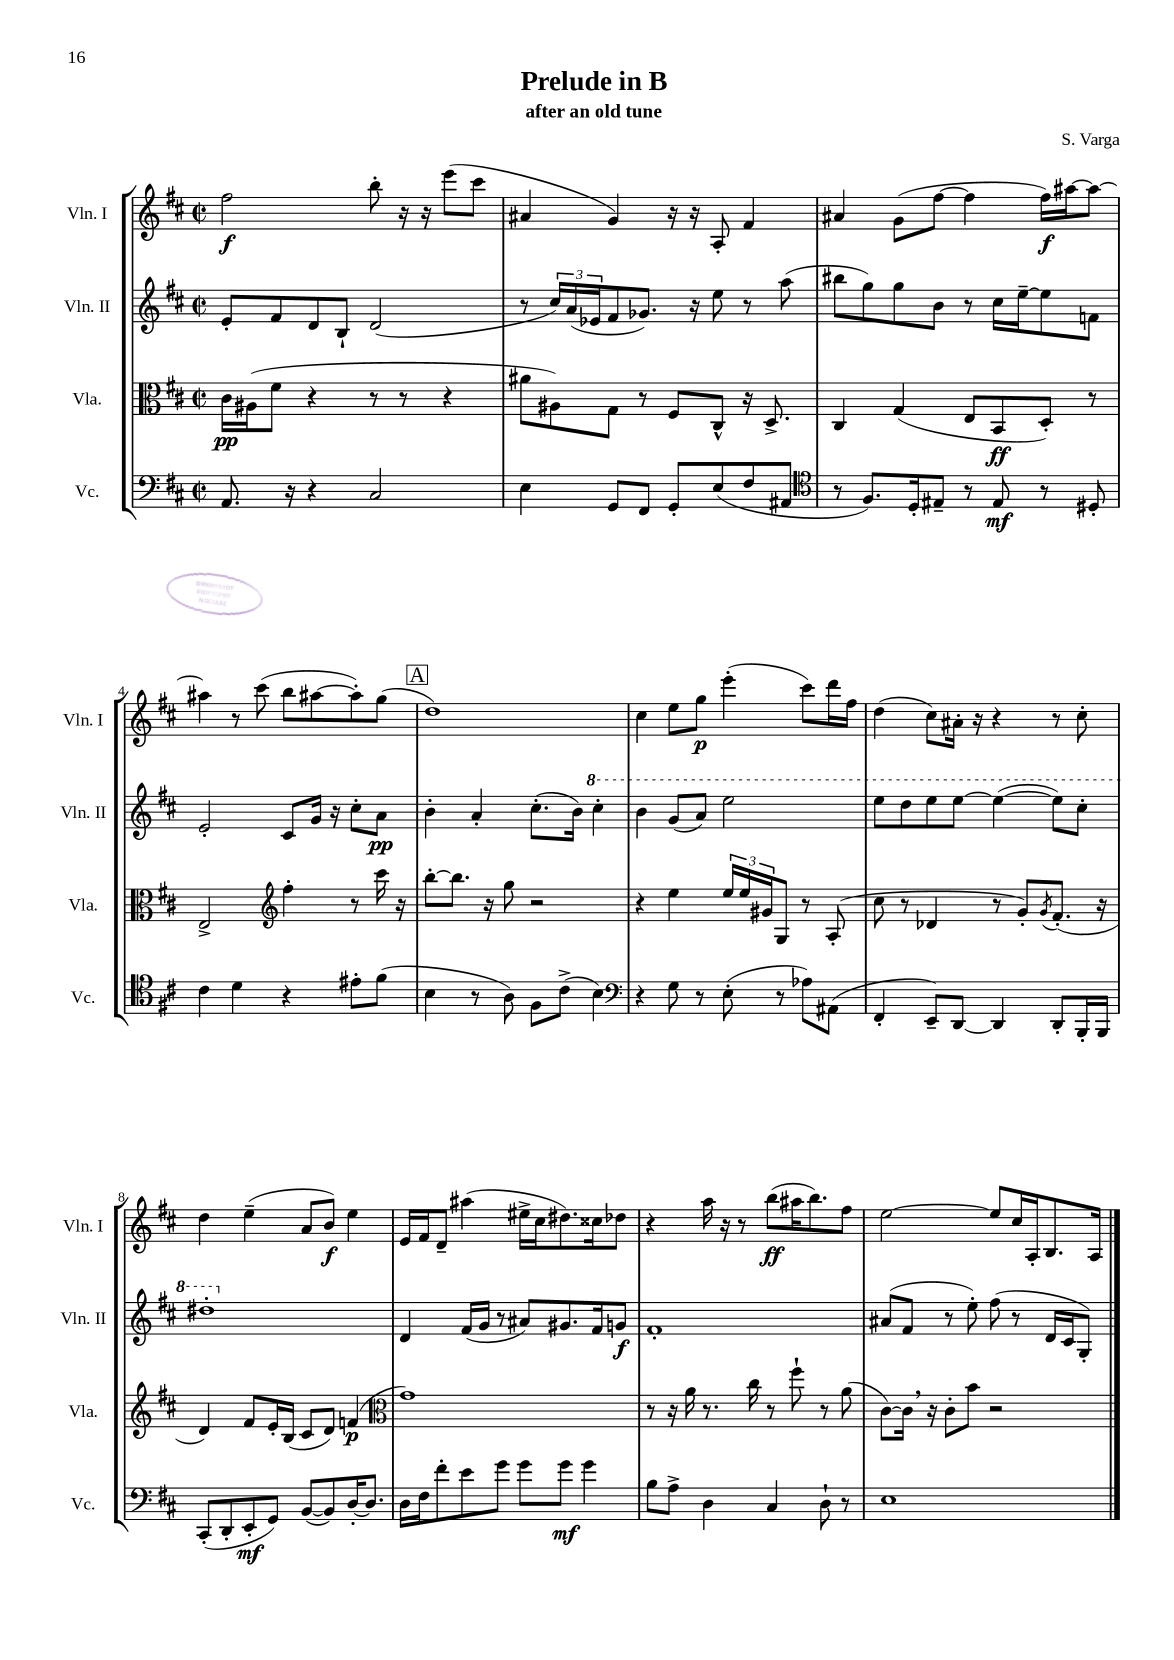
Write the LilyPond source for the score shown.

\header { title = "Prelude in B" composer = "S. Varga" subtitle = "after an old tune" }
<<
\new StaffGroup <<
\new Staff = "s0" \with { instrumentName = "Vln. I" shortInstrumentName = "Vln. I" } {
    \clef treble \key d \major \defaultTimeSignature \time 2/2
    fis''2\f b''8-. r16 r16 e'''8( cis'''8 |
    ais'4 g'4) r16 r16 a8-. fis'4 |
    ais'4 g'8( fis''8~ fis''4 fis''16\f) ais''16~ ais''8~ |
    ais''4 r8 cis'''8( b''8 ais''8~ ais''8-.) g''8( |
    \mark \markup { \box "A" } d''1) |
    cis''4 e''8 g''8\p e'''4-.( cis'''8) d'''16 fis''16 |
    d''4( cis''8) ais'16-. r16 r4 r8 cis''8-. |
    d''4 e''4--( a'8 b'8\f) e''4 |
    e'16 fis'16 d'8-- ais''4( eis''16-> cis''16 dis''8.) cisis''16 des''8 |
    r4 a''16 r16 r8 b''8\ff( ais''16 b''8.) fis''8 |
    e''2~ e''8 cis''16 a16-. b8. a16 \bar "|." |
}
\new Staff = "s1" \with { instrumentName = "Vln. II" shortInstrumentName = "Vln. II" } {
    \clef treble \key d \major \defaultTimeSignature \time 2/2
    e'8-. fis'8 d'8 b8-! d'2( |
    r8 \tuplet 3/2 { cis''16) a'16( ees'16 } fis'8 ges'8.) r16 e''8 r8 a''8( |
    bis''8 g''8) g''8 b'8 r8 cis''16 e''16~-- e''8 f'8 |
    e'2-. cis'8 g'16 r16 cis''8-. a'8\pp |
    \mark \markup { \box "A" } b'4-. a'4-. cis''8.-.( b'16) \ottava #1 cis'''4-. |
    b''4 g''8( a''8) e'''2 |
    e'''8 d'''8 e'''8 e'''8~ e'''4~( e'''8) cis'''8-. |
    dis'''1-. \ottava #0 |
    d'4 fis'16( g'16 r8 ais'8) gis'8. fis'16 g'8\f |
    fis'1-. |
    ais'8( fis'8 r8 e''8-.) fis''8( r8 d'16 cis'16 g8-.) \bar "|." |
}
\new Staff = "s2" \with { instrumentName = "Vla." shortInstrumentName = "Vla." } {
    \clef alto \key d \major \defaultTimeSignature \time 2/2
    cis'16\pp ais16( fis'8 r4 r8 r8 r4 |
    ais'8 ais8) g8 r8 fis8 cis8-^ r16 d8.-> |
    cis4 g4( e8 b,8\ff d8-.) r8 |
    e2-> \clef treble fis''4-. r8 cis'''16 r16 |
    \mark \markup { \box "A" } b''8~-. b''8. r16 g''8 r2 |
    r4 e''4 \tuplet 3/2 { e''16 e''16 gis'16 } g8 r8 a8-.( |
    cis''8 r8 des'4 r8 g'8-.) \acciaccatura { g'8 } fis'8.-.( r16 |
    d'4) fis'8 e'16-. b16( cis'8 d'8) f'4\p( |
    \clef alto g'1) |
    r8 r16 a'16 r8. cis''16 r8 fis''8-! r8 a'8( |
    cis'8~) cis'16 \breathe r16 cis'8-. b'8 r2 \bar "|." |
}
\new Staff = "s3" \with { instrumentName = "Vc." shortInstrumentName = "Vc." } {
    \clef bass \key d \major \defaultTimeSignature \time 2/2
    a,8. r16 r4 cis2 |
    e4 g,8 fis,8 g,8-. e8( fis8 ais,8 |
    \clef tenor r8 fis8.) d16-. eis8-- r8 eis8\mf r8 dis8-. |
    cis'4 d'4 r4 eis'8-. fis'8( |
    \mark \markup { \box "A" } b4 r8 a8) fis8 cis'8->( b4) |
    \clef bass r4 g8 r8 e8-.( r8 aes8) ais,8( |
    fis,4-. e,8--) d,8~ d,4 d,8-. b,,16-. b,,16 |
    cis,8-.( d,8-. e,8-.\mf g,8) b,8~( b,8) d16~-. d8. |
    d16 fis16 fis'8-. e'8 g'8 g'8 g'8\mf g'4 |
    b8 a8-> d4 cis4 d8-! r8 |
    e1 \bar "|." |
}
>>
>>
